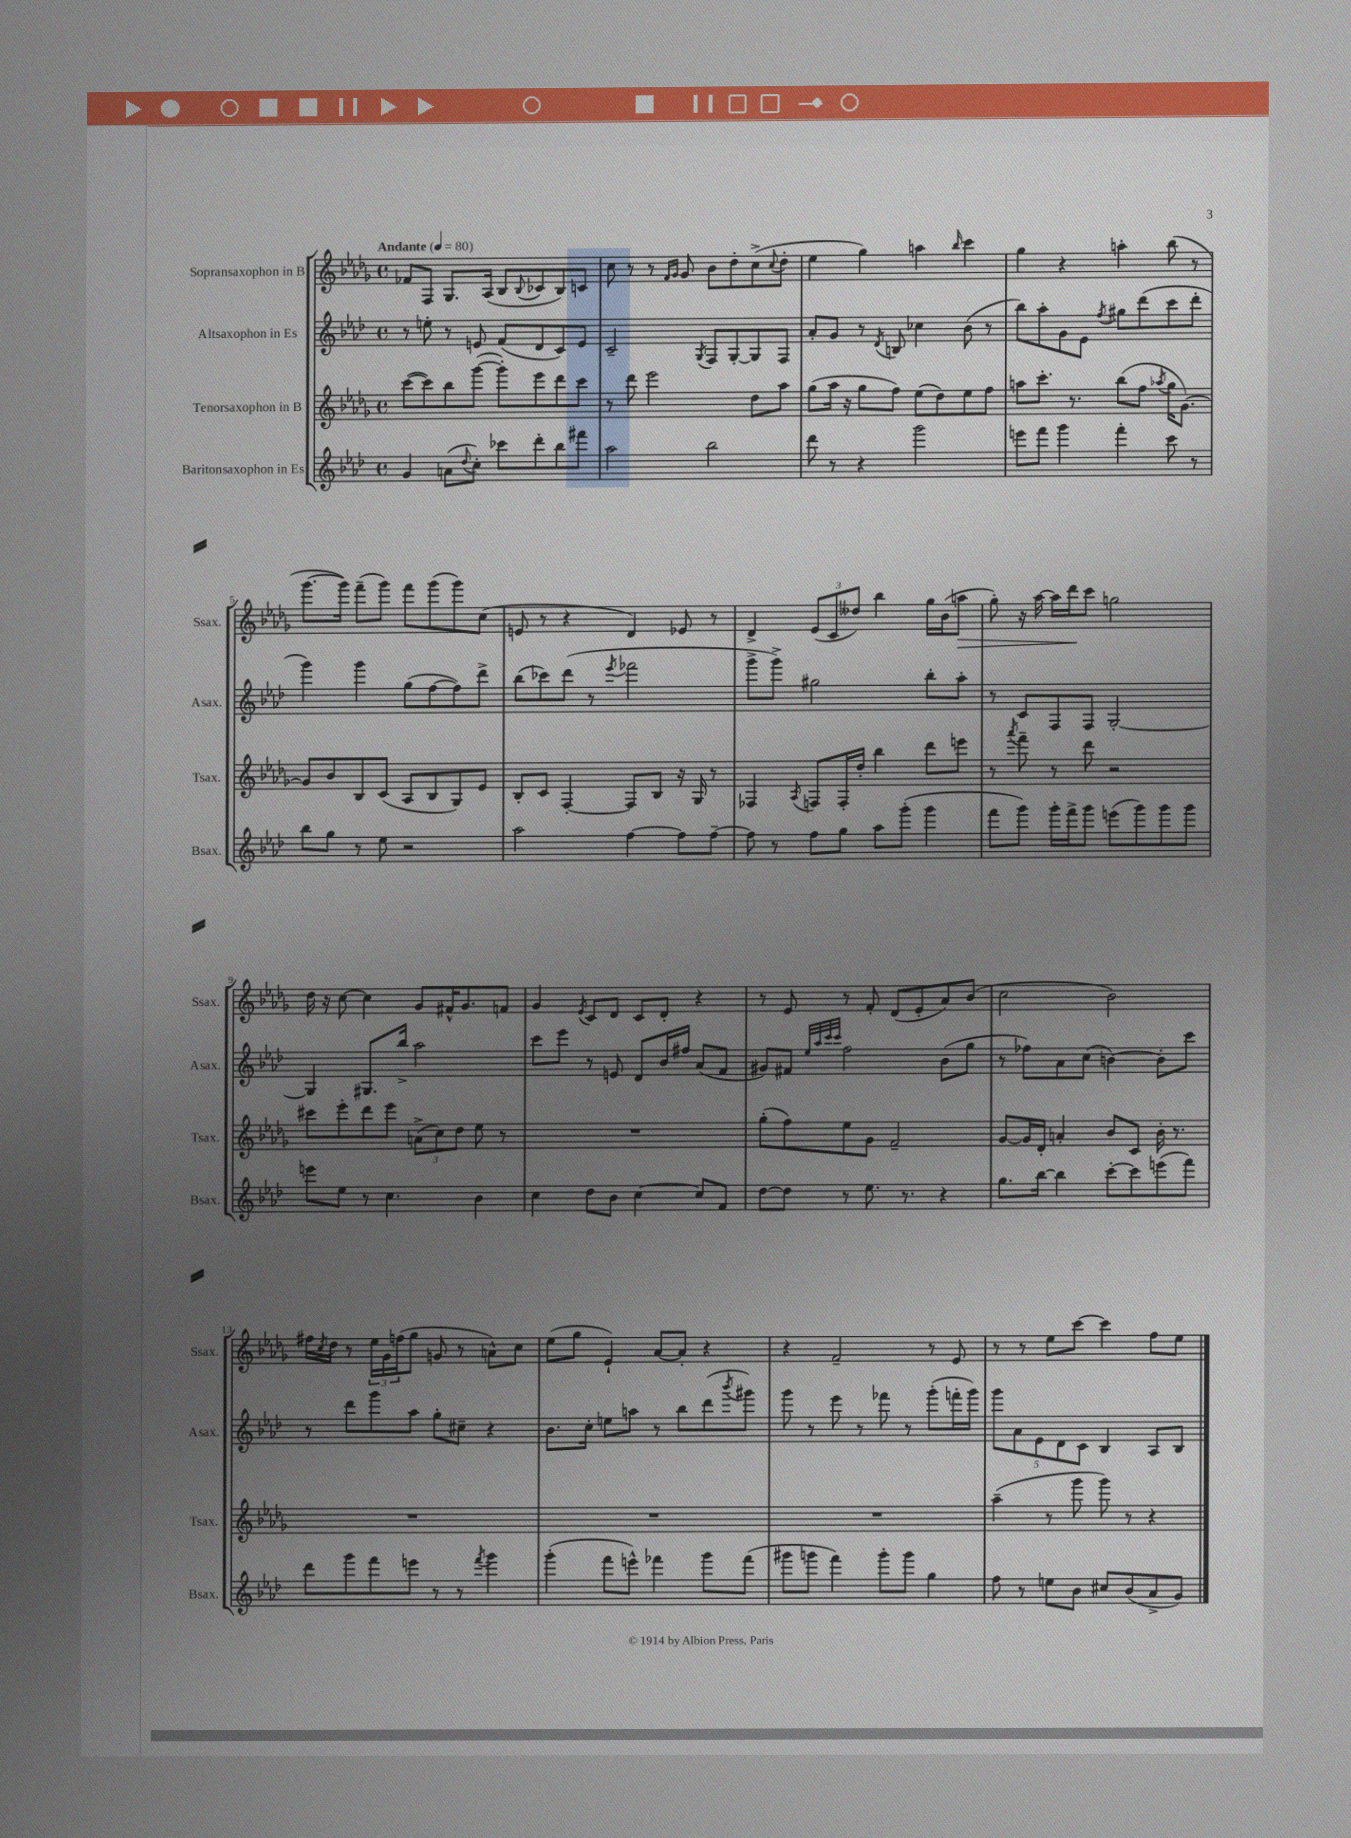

**kern	**kern	**kern	**kern
*staff4	*staff3	*staff2	*staff1
*clefG2	*clefG2	*clefG2	*clefG2
*k[b-e-a-d-]	*k[b-e-a-d-g-]	*k[b-e-a-d-]	*k[b-e-a-d-g-]
*M4/4	*M4/4	*M4/4	*M4/4
*met(c)	*met(c)	*met(c)	*met(c)
*MM80	*MM80	*MM80	*MM80
4g/	([8ccc\L	8r	8f-/L
.	8ccc\])	8ee'\	8F/J
(8a\L	8bb-\	8r	8.G-/L
8qqdd-/	.	.	.
8cc'\J)	([8ggg-\J	8e/	.
.	.	.	(16A-/Jk
8ccc-\L	8ggg-'\]L)	(8f/L	8B-/L
.	.	.	8qqB-/
8ddd-'\	8eee-\	8d-/	8c-/
8bb-\	8ddd-\	8c/)	8B-/)
8fff#\J	8ccc\J	8e/J	8c/J
=	=	=	=
2aa-\	8r	2c~/	8cc\
.	8ddd-\	.	8r
.	2eee-\	.	8r
.	.	.	16qqf/LL
.	.	.	16qqg-/JJ
.	.	.	8g-/
.	.	8qG/	.
2bb-\	.	8F/L	8b-\L
.	.	[8G'/	8dd-'\
.	8dd-\L	8G/]	(8cc^\
.	.	.	8qqcc/
.	8aa-\J	8F/J	8dd-'\J
=	=	=	=
8ddd-\	(8gg-\L	8a-'/L	4ee-\
8r	16aa-\Jk	8g/J	.
.	16r	.	.
4r	8gg-\L	8r	4gg-\)
.	.	8qd-/	.
.	8ff\J)	8B/	.
2ggg\	(8ee-\L	4cc-\	4aa\
.	8dd-\)	.	.
.	.	.	16qqbb-/
.	8ee-\	(8b-\	4ccc\
.	8ff\J	8r	.
=	=	=	=
8eee\L	8aa\L	8bb-\L)	4gg-\
8fff\J	8.ccc'\J	8aa-'\	.
4ggg\	.	8g\	4r
.	8.r	.	.
.	.	8e-\J	.
.	.	8qff/	.
4fff'\	(8bb-\L	8gg#\L	4aa'\
.	8ff\J	(8ddd-\	.
.	8qaa-/	.	.
8ccc\	16gg-\LK	8ccc\	(8bb-\
.	[8.g-\J)	.	.
8r	.	8ddd-'\J	8r
=	=	=	=
8bb-\L	8g-/]L	4ggg\)	[8.ggg-\L
8gg\J	8b-/	.	.
.	.	.	16ggg-\]Jk)
8r	8B-/	4ggg\	(8fff~\L
8ee-\	(8c/J	.	8ggg-\J)
2r	8A-/L	(8gg\L	8fff\L
.	8B-/	[8ff\	(8ggg-\
.	8G-/)	8ff\])	8ggg-\)
.	8e-/J	8ddd-^\J	(8cc\J
=	=	=	=
2aa-\	8B-'/L	(8bb-\L	8e/
.	8c/J	8ccc-\)	8r
.	[4F'/	(8ddd-\J	4r
.	.	8r	.
.	.	8qeee-/	.
[4ff\	8F/]L	2fff-\	4d-/)
.	8B-/J	.	.
8ff\]L	16r	.	8e-/
.	16G-/	.	.
[8ff~\J	8r	.	8r
=	=	=	=
8ff\]	4F-/	8ggg^\L	4d-^/
8r	.	8ggg^\J)	.
.	8qA-/	.	.
8ff\L	8F/L	2gg#\	(12e-/L
.	.	.	12c/
8gg\J	16F'/L	.	.
.	.	.	12dd--/J)
.	16dd-'/JJ	.	.
8aa-\L	4bb-\	.	4bb-\
(8ggg'\J	.	.	.
4ggg\	8ddd-\L	8bb-'\L	16gg-\LL
.	.	.	(16b-\J
.	8eee\J	8aa-'\J	8aa\J
=	=	=	=
8fff\L	8r	8r	8gg-'\)
.	8qaaa-/	.	.
8ggg\J)	8fff~\	8c/L	16r
.	.	.	[16aa-\
16ggg'\LL	8r	8F/	16aa-\]LL
16fff^\J	.	.	16ddd-\J
8ggg\J	8ddd-\	8F/J	8ccc\J
(8eee\L	2r	[2G'/	2gg\
8ggg\)	.	.	.
8ggg\	.	.	.
8ggg\J	.	.	.
=	=	=	=
8eee\L	8ccc#\L	4G/]	16dd-\
.	.	.	16r
8ee-\J	8eee-'\	.	[8cc\
8r	8ddd-\	8.G#/L	4cc\]
4.cc\	8eee-\J	.	.
.	.	16bb-^/Jk	.
.	(12a^\L	2aa-\	8g-/L
.	12cc\)	.	.
.	.	.	16f#^^/K
.	12dd-\J	.	.
.	.	.	8.g-/
4b-\	8ee-\	.	.
.	8r	.	8f/J
=	=	=	=
4cc\	1r	8ccc\L	4g-/
.	.	8eee-\J	.
.	.	.	8qe-/
8dd-\L	.	8r	8c/L
8b-\J	.	8e/	8d-/J
[4cc\	.	8d-/L	8c/L
.	.	16b-/L	8d-'/J
.	.	16ff#/JJ	.
8cc/]L	.	(8a-/L	4r
8f/J	.	8f/J	.
=	=	=	=
[8dd-\L	(8gg-'\L	8g#/L)	8r
8dd-\]J	8ff\)	8f#/J	8e-/
.	.	32qqee-/LLL	.
.	.	32qqaa-/	.
.	.	32qqccc/	.
.	.	32qqccc/JJJ	.
8r	8ee-\	2ff\	8r
8.ee-\	8g-\J	.	8f'/
.	2f~/	.	(8d-/L
8.r	.	.	.
.	.	.	8e-'/
4r	.	(8b-\L	8a-/)
.	.	8gg\J	(8b-/J
=	=	=	=
8.gg\L	[8g-/L	8r	2cc\
.	16g-/]L	8ff-\L)	.
[16bb-\Jk	16d-'/JJ	.	.
4bb-\]	4a'/	8a-\	.
.	.	(8cc\J	.
[8ccc'\L	8b-/L	[4b\)	2b-\)
8ccc\]	8c/J	.	.
(8eee\	16b-'\	8b'\]L	.
.	8.r	.	.
8fff\J)	.	8ccc\J	.
=	=	=	=
8ddd-\L	1r	8r	16ff#\LL
.	.	.	8qcc/
.	.	.	16dd-\JJ
8ggg\	.	8ddd-\L	8r
8fff\	.	8ggg\	24ee-\LL
.	.	.	24g-\
.	.	.	(24ff\J
8eee\J	.	8aa-\J	8gg-\J
8r	.	8gg'\L	8g/
8r	.	8cc#~\J	8r
8qfff/	.	.	.
4ggg\	.	4r	8a^^\L)
.	.	.	8cc\J
=	=	=	=
(4ggg'\	1r	8.b-\L	(8ee-\L
.	.	.	8gg-\J
.	.	16cc'\Jk	.
8fff\L	.	8ee\L	4e-`/)
8eee^^\J)	.	8aa\J	.
4fff-\	.	8r	[8a-/L
.	.	8bb-\L	8a-'/]J
8ggg\L	.	(8ddd-\	4r
.	.	8qbbb-/	.
(8fff-\J	.	8ggg#\J)	.
=	=	=	=
8ggg#\L	1r	8ggg\	4r
8ggg\J	.	8r	.
4fff\)	.	8eee-\	2f~/
.	.	8r	.
8ggg'\L	.	8fff-\	.
8ggg\J	.	8r	.
4gg\	.	(8ggg'\L	8r
.	.	16fff'\L	8e-/
.	.	16ggg\JJ)	.
=	=	=	=
8ff\	(4aa-~\	10ggg\L	8r
.	.	10a-\	.
8r	.	.	8r
.	.	10e-\	.
8ee\L	8r	.	8ee-\L
.	.	10d-\	.
8b-\J	8ggg-\	.	[8ccc\J
.	.	10c\J	.
8cc#/L	8ggg-\)	4B-/	4ccc\]
(8b-/	8r	.	.
8a-^/	4r	8A-/L	8ff\L
8g/J)	.	8B-/J	8ee-\J
==	==	==	==
*-	*-	*-	*-
